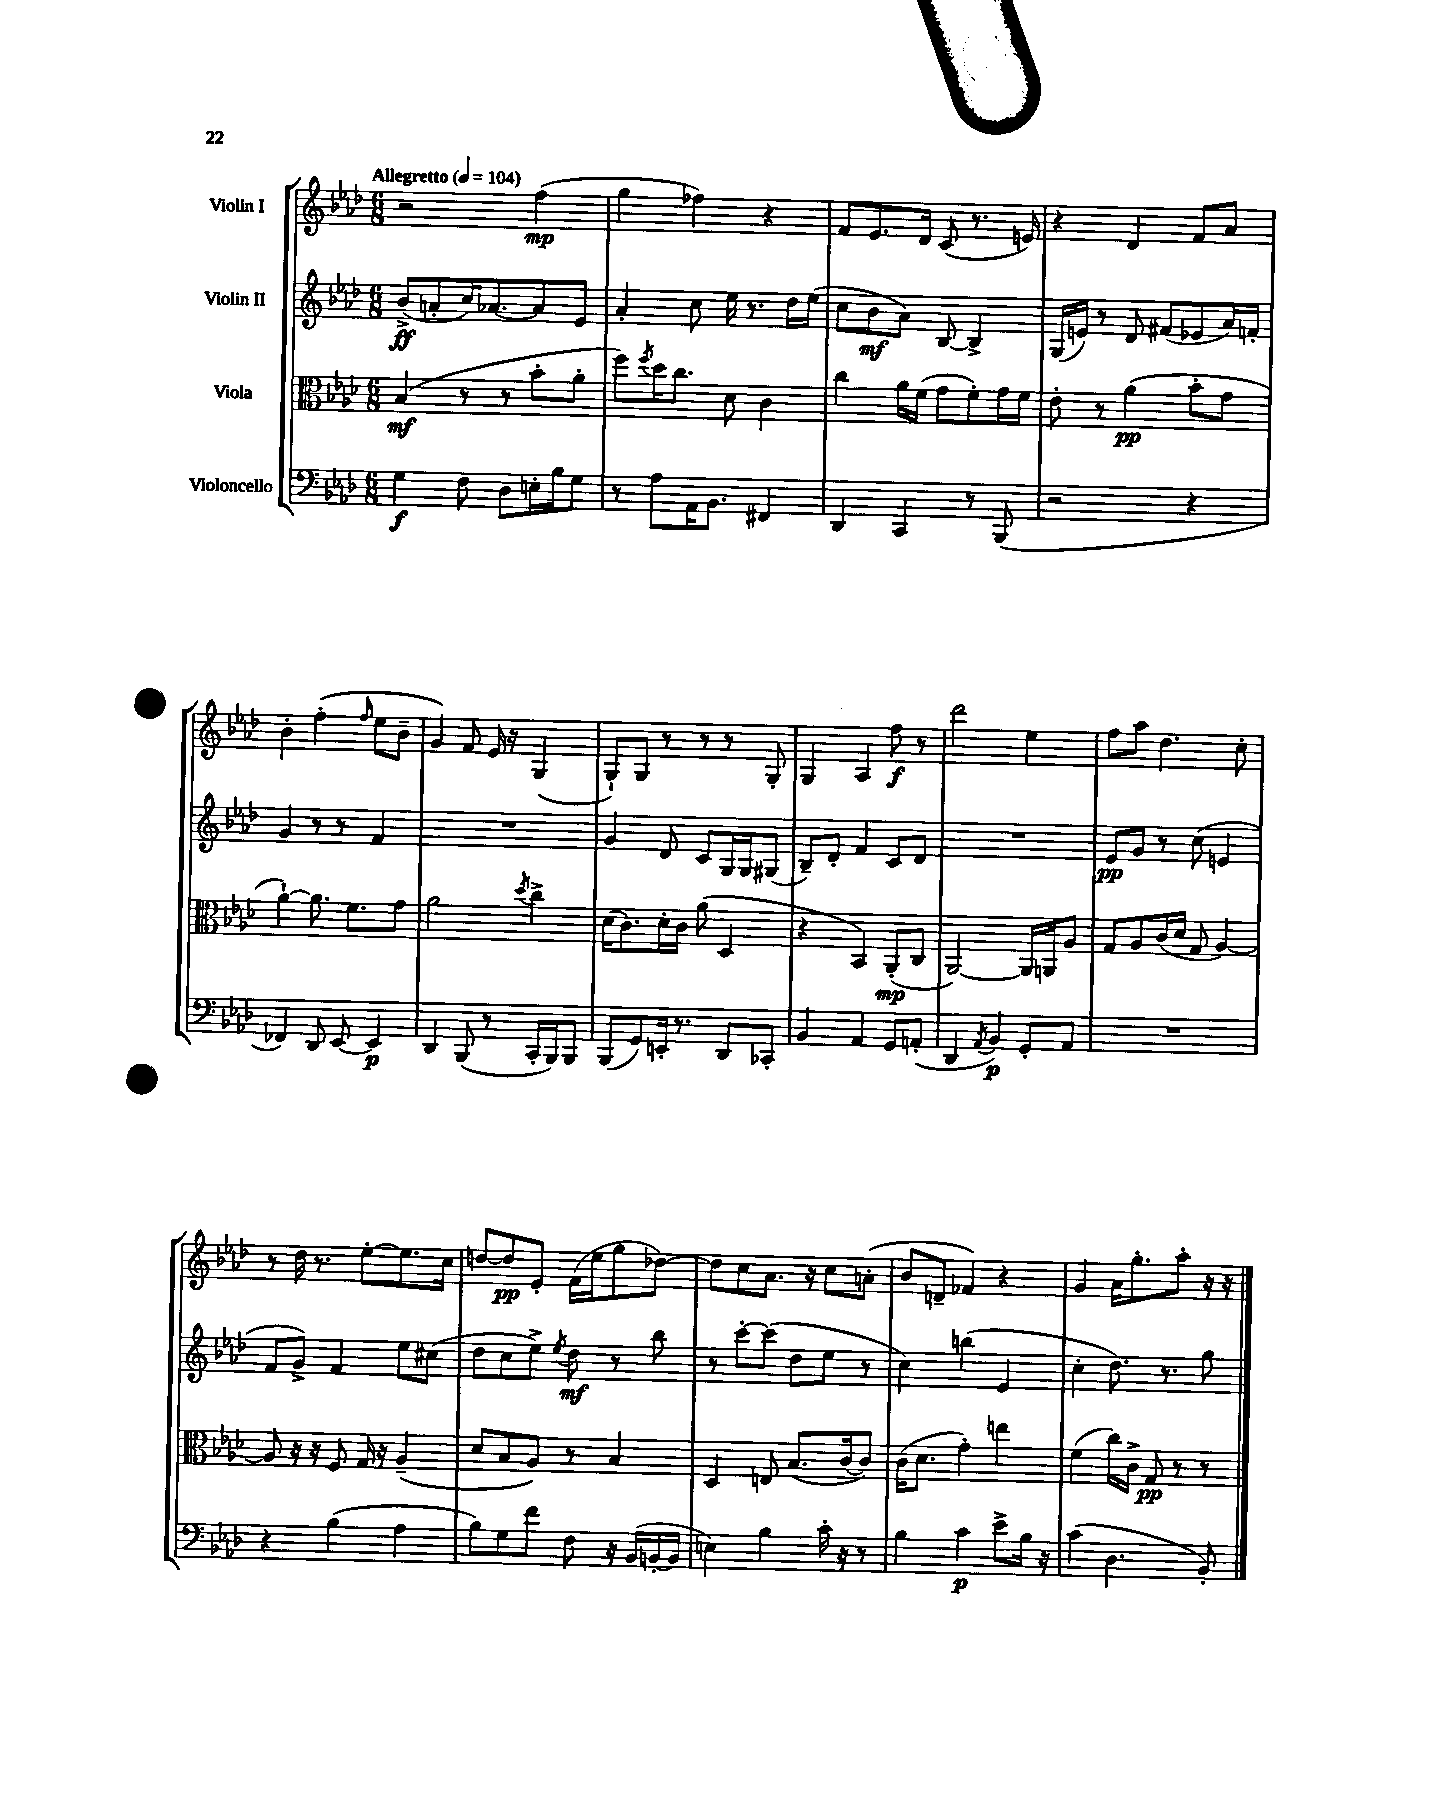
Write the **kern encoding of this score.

**kern	**dynam	**kern	**dynam	**kern	**dynam	**kern	**dynam
*part4	*part4	*part3	*part3	*part2	*part2	*part1	*part1
*staff4	*staff4	*staff3	*staff3	*staff2	*staff2	*staff1	*staff1
*I"Violoncello	*	*I"Viola	*	*I"Violin II	*	*I"Violin I	*
*clefF4	*	*clefC3	*	*clefG2	*	*clefG2	*
*k[b-e-a-d-]	*	*k[b-e-a-d-]	*	*k[b-e-a-d-]	*	*k[b-e-a-d-]	*
*M6/8	*	*M6/8	*	*M6/8	*	*M6/8	*
*MM104	*	*MM104	*	*MM104	*	*MM104	*
=1	=1	=1	=1	=1	=1	=1	=1
!	!	!	!	!	!	!LO:TX:a:B:t=Allegretto	!
4G\	f	(4B-/	mf	(8b-^/L	ff	2r	.
.	.	.	.	8an'/	.	.	.
8F\	.	8r	.	16cc/K)	.	.	.
.	.	.	.	[8.a-X/	.	.	.
8D-\L	.	8r	.	.	.	.	.
16En'\L	.	8b-'\L	.	8a-/]	.	(4ff\	mp
16B-\J	.	.	.	.	.	.	.
8G\J	.	8a-'\J	.	8e-/J	.	.	.
=2	=2	=2	=2	=2	=2	=2	=2
8r	.	8ff\L)	.	4a-'/	.	4gg\	.
.	.	8qff/	.	.	.	.	.
8A-\L	.	16dd-\K	.	.	.	.	.
.	.	8.cc\J	.	.	.	.	.
16AA-\K	.	.	.	8cc\	.	4ff-X\)	.
8.BB-\J	.	.	.	.	.	.	.
.	.	8d-\	.	16ee-\	.	.	.
.	.	.	.	8.r	.	.	.
4FF#X/	.	4c\	.	.	.	4r	.
.	.	.	.	16dd-\LL	.	.	.
.	.	.	.	(16ee-\JJ	.	.	.
=3	=3	=3	=3	=3	=3	=3	=3
4DD-/	.	4cc\	.	8cc\L	.	8f/L	.
.	.	.	.	8b-\	mf	8.e-/	.
4CC/	.	16a-\LL	.	8a-\J)	.	.	.
.	.	(16f\JJ	.	.	.	16d-/Jk	.
.	.	8g\L	.	[8B-/	.	(8c/	.
8r	.	8f'\)	.	4B-^/]	.	8.r	.
(8BBB-/	.	16g\L	.	.	.	.	.
.	.	16f\JJ	.	.	.	16en/)	.
=4	=4	=4	=4	=4	=4	=4	=4
2r	.	8e-'\	.	(16G/LL	.	4r	.
.	.	.	.	16en/JJ)	.	.	.
.	.	8r	.	8r	.	.	.
.	.	(4a-\	pp	8d-/	.	4d-/	.
.	.	.	.	(8f#X/L	.	.	.
4r	.	8b-'\L	.	8e-X/	.	8f/L	.
.	.	8g\J	.	16a-/L)	.	8a-/J	.
.	.	.	.	16fn'/JJ	.	.	.
!!LO:LB:g=z
=5	=5	=5	=5	=5	=5	=5	=5
4FF-X/)	.	[4a-`\)	.	4g/	.	4b-'\	.
8DD-/	.	8.a-\]	.	8r	.	(4ff'\	.
[8EE-/	.	.	.	8r	.	.	.
.	.	8.f\L	.	.	.	.	.
.	.	.	.	.	.	16qqff/	.
4EE-/]	p	.	.	4f/	.	8ee-\L	.
.	.	8g\J	.	.	.	8b-~\J	.
=6	=6	=6	=6	=6	=6	=6	=6
4DD-/	.	2a-\	.	2.r	.	4g/)	.
(8BBB-/	.	.	.	.	.	8f/	.
8r	.	.	.	.	.	16e-/	.
.	.	.	.	.	.	16r	.
.	.	8qdd-/	.	.	.	.	.
16CC'/LL	.	4cc^\	.	.	.	(4G/	.
16BBB-/J)	.	.	.	.	.	.	.
8BBB-/J	.	.	.	.	.	.	.
=7	=7	=7	=7	=7	=7	=7	=7
(8BBB-/L	.	(16d-\KL	.	4g/	.	8G`/L)	.
.	.	8.c\)	.	.	.	.	.
8GG/)	.	.	.	.	.	8G/J	.
16EEn'/Jk	.	16d-'\L	.	8d-/	.	8r	.
8.r	.	16c\JJ	.	.	.	.	.
.	.	(8a-\	.	8c/L	.	8r	.
8DD-/L	.	4D-/	.	16G/L	.	8r	.
.	.	.	.	16G/J	.	.	.
8CC-X'/J	.	.	.	(8G#X/J	.	8G'/	.
=8	=8	=8	=8	=8	=8	=8	=8
4BB-/	.	4r	.	8B-~/L)	.	4G/	.
.	.	.	.	8d-'/J	.	.	.
4AA-/	.	4BB-/)	.	4f/	.	4A-/	.
8GG/L	.	(8AA-'/L	mp	8c/L	.	8ff\	f
(8AAn'/J	.	8C/J	.	8d-/J	.	8r	.
=9	=9	=9	=9	=9	=9	=9	=9
4DD-/	.	[2AA-/)	.	2.r	.	2ddd-\	.
8qAA-/	.	.	.	.	.	.	.
4BB-/)	p	.	.	.	.	.	.
8GG'/L	.	16AA-/LL]	.	.	.	4ee-\	.
.	.	16AAn/J	.	.	.	.	.
8AA-/J	.	8A-/J	.	.	.	.	.
=10	=10	=10	=10	=10	=10	=10	=10
2.r	.	8G/L	.	8e-/L	pp	8ff\L	.
.	.	8A-/	.	8g/J	.	8aa-\J	.
.	.	(16c/L	.	8r	.	4.dd-\	.
.	.	16d-/JJ	.	.	.	.	.
.	.	8G/	.	(8cc\	.	.	.
.	.	[4A-/)	.	4en/	.	.	.
.	.	.	.	.	.	8cc'\	.
!!LO:LB:g=z
=11	=11	=11	=11	=11	=11	=11	=11
4r	.	8A-/]	.	8f/L	.	8r	.
.	.	16r	.	8g^/J)	.	16dd-\	.
.	.	16r	.	.	.	8.r	.
(4B-\	.	8F/	.	4f/	.	.	.
.	.	16G/	.	.	.	[8ee-'\L	.
.	.	16r	.	.	.	.	.
4A-\	.	(4A-~/	.	8ee-\L	.	8.ee-\]	.
.	.	.	.	(8cc#X\J	.	.	.
.	.	.	.	.	.	16cc\Jk	.
=12	=12	=12	=12	=12	=12	=12	=12
8B-\L)	.	8d-/L	.	8dd-\L	.	[8ddn/L	.
8G\	.	8B-/	.	8cc\	.	8dd/]	pp
8f\J	.	8A-/J)	.	8ee-^\J)	.	8e-'/J	.
.	.	.	.	8qee-/	.	.	.
8F\	.	8r	.	8dd-\	mf	(16f\LL	.
.	.	.	.	.	.	16ee-\J	.
16r	.	4B-/	.	8r	.	8gg\	.
(16BB-/LL	.	.	.	.	.	.	.
[16BBn'/	.	.	.	8bb-\	.	[8dd-X\J)	.
16BB/JJ]	.	.	.	.	.	.	.
=13	=13	=13	=13	=13	=13	=13	=13
4En\)	.	4D-/	.	8r	.	8dd-\L]	.
.	.	.	.	[8ccc'\L	.	8cc\	.
4B-\	.	8En/	.	(8ccc\J]	.	8.a-\J	.
.	.	(8.B-/L	.	8dd-\L	.	.	.
.	.	.	.	.	.	16r	.
16c'\	.	.	.	8ee-\J	.	8cc\L	.
16r	.	[16c/k	.	.	.	.	.
8r	.	8c/J])	.	8r	.	(8an'\J	.
=14	=14	=14	=14	=14	=14	=14	=14
4B-\	.	(16c\KL	.	4cc\)	.	8b-/L	.
.	.	8.d-\J	.	.	.	.	.
.	.	.	.	.	.	8dn~/J	.
4c\	p	4g'\)	.	(4bbn\	.	4f-X/)	.
8e-^\L	.	4een\	.	4e-/	.	4r	.
16B-\Jk	.	.	.	.	.	.	.
16r	.	.	.	.	.	.	.
=15	=15	=15	=15	=15	=15	=15	=15
(4c\	.	(4f\	.	4cc'\	.	4g/	.
4.D-\	.	16cc\LL)	.	8.dd-\)	.	16a-\KL	.
.	.	16c^\JJ	.	.	.	8.gg'\	.
.	.	8G/	pp	.	.	.	.
.	.	.	.	8.r	.	.	.
.	.	8r	.	.	.	8aa-'\J	.
8BB-'/)	.	8r	.	8gg\	.	16r	.
.	.	.	.	.	.	16r	.
==	==	==	==	==	==	==	==
*-	*-	*-	*-	*-	*-	*-	*-
